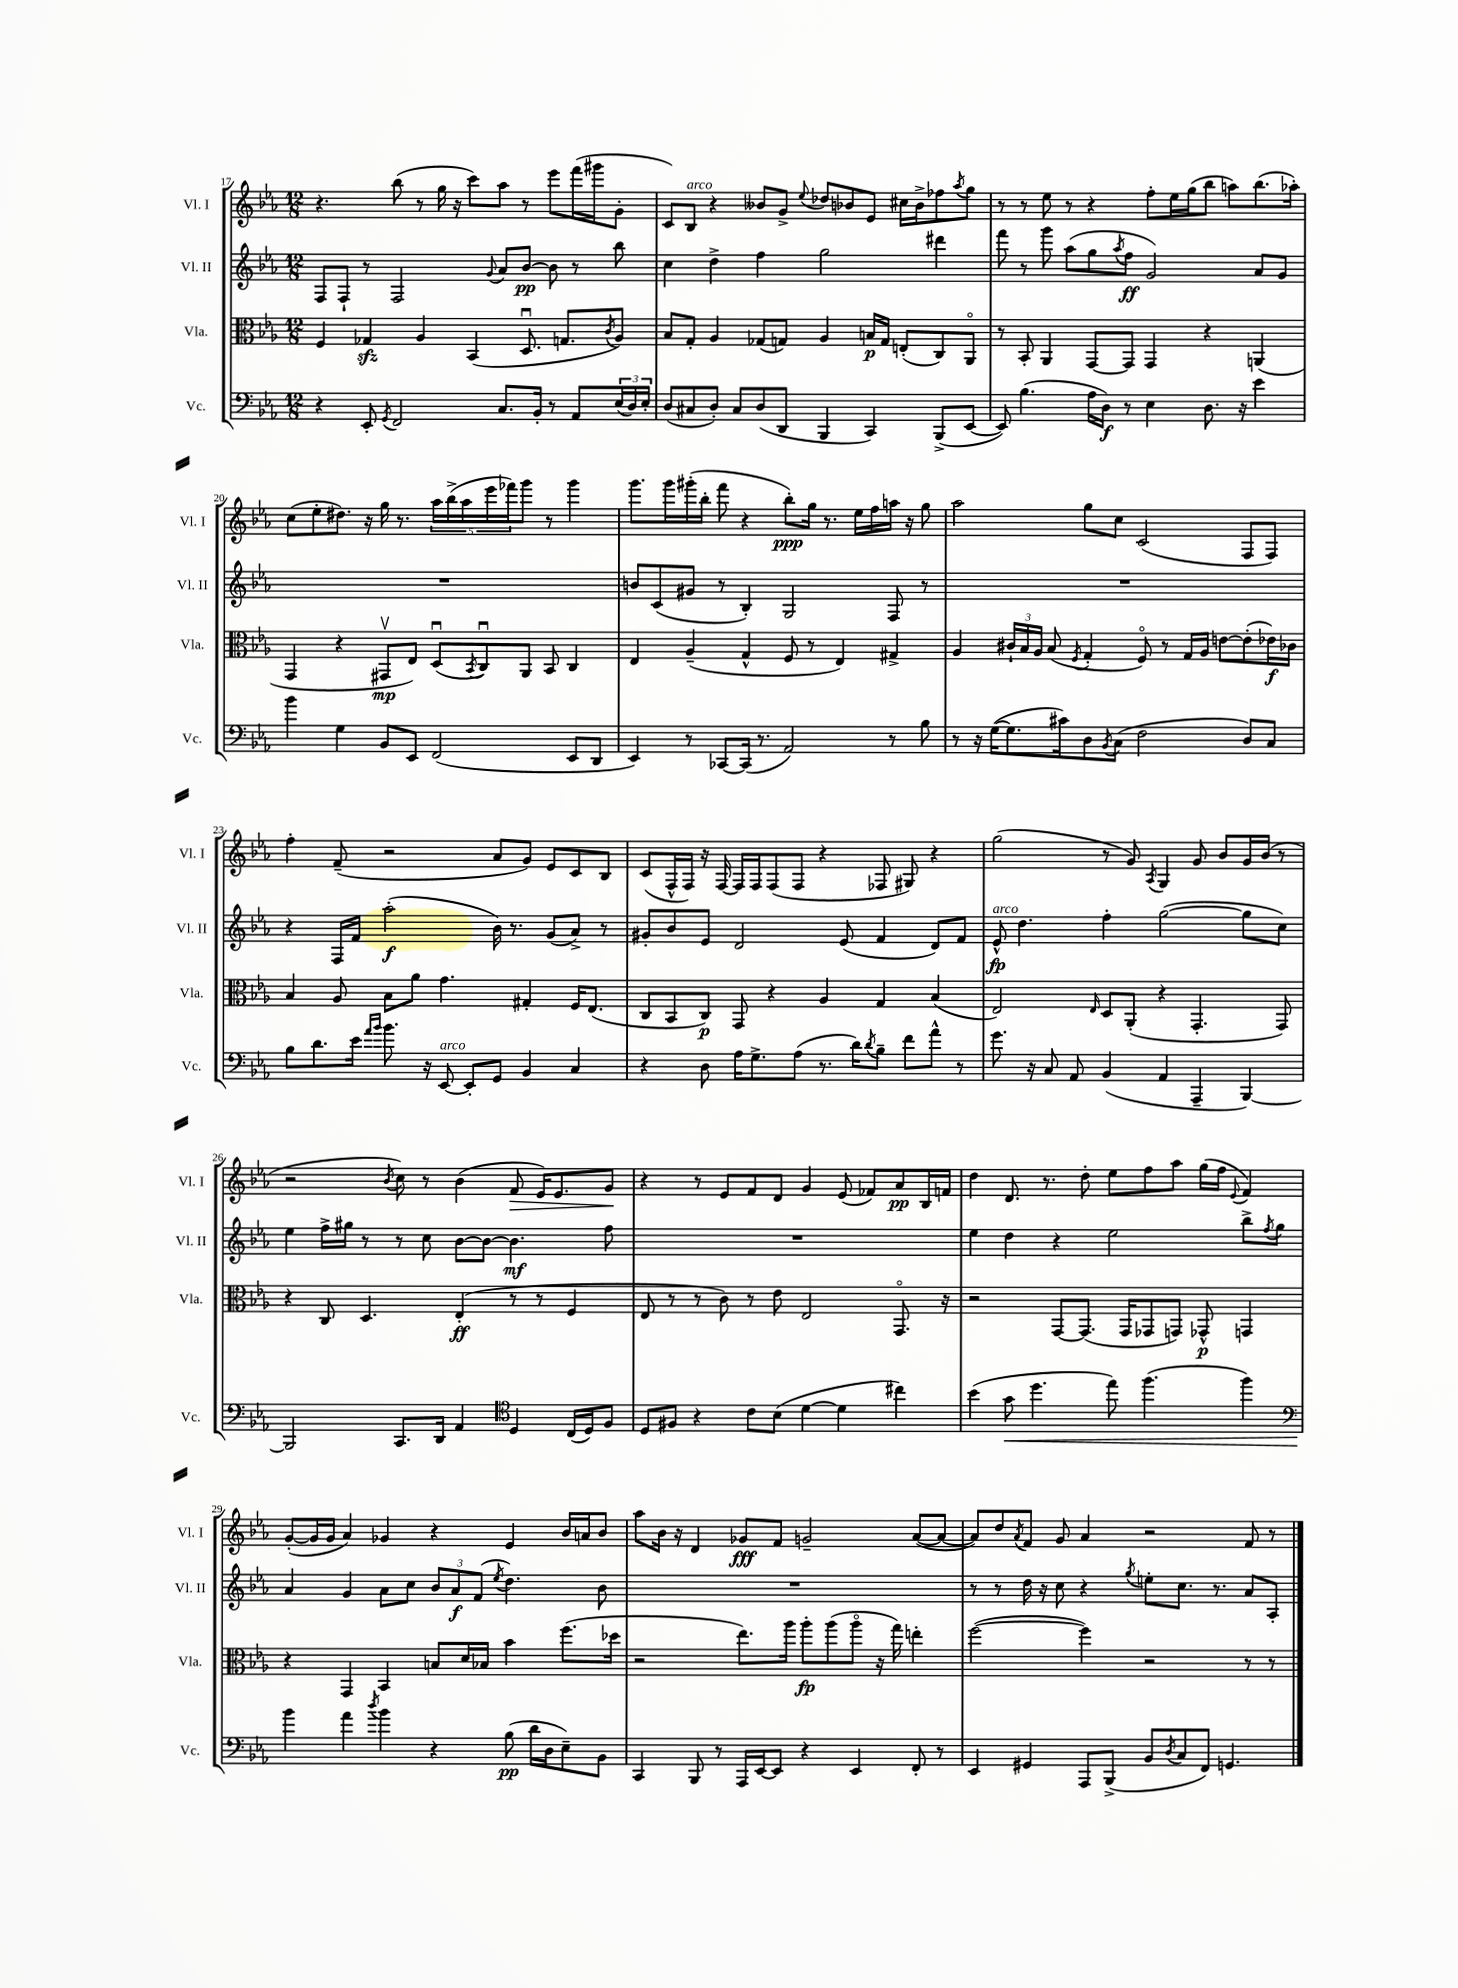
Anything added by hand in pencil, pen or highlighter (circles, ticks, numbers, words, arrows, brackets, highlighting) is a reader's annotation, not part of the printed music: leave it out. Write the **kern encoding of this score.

**kern	**kern	**kern	**kern
*staff4	*staff3	*staff2	*staff1
*clefF4	*clefC3	*clefG2	*clefG2
*k[b-e-a-]	*k[b-e-a-]	*k[b-e-a-]	*k[b-e-a-]
*M12/8	*M12/8	*M12/8	*M12/8
4r	4F	8F	4.r
.	.	8F`	.
8EE-'	4G-	8r	.
8qGG	.	.	.
2FF	.	2F	(8bb-
.	4A-	.	8r
.	.	.	16gg
.	.	.	16r
.	(4BB-	.	8ccc)
.	.	8qqg	.
8.C	.	8a-	8aa-
.	8.Du	[8b-	8r
16BB-'	.	.	.
8r	.	8b-]	8eee-
.	8.G	.	.
8AA-	.	8r	(16fff
.	.	.	16ggg#
.	8qc	.	.
(24E-	8A-)	8bb-	8g'
24D)	.	.	.
24E-'	.	.	.
=	=	=	=
(8D	8B-	4cc	8c)
8C#	8G'	.	8B-
8D')	4A-	4dd^	4r
8C#	.	.	.
(8D	(8G-	4ff	8b--
8DD	8G)	.	8g^
.	.	.	8qqee-
4BBB-	4A-	2gg	8dd-
.	.	.	8b-
4CC)	16B	.	8e-
.	16G	.	.
.	(8E'	.	16cc#
.	.	.	16b-^
(8BBB-^	8C)	4ddd#	8ff-
.	.	.	8qaa-
[8EE-	8AA-o	.	8gg
=	=	=	=
8EE-])	8r	8fff	8r
(4.B-	8BB-'	8r	8r
.	4AA-	8ggg	8ee-
.	.	(8aa-	8r
16A-	[8GG	8gg	4r
16D)	.	.	.
.	.	8qaa-	.
8r	8GG]	8ff	.
4E-	4GG	2g)	8ff'
.	.	.	16ee-
.	.	.	(16gg
8.D	4r	.	8bb-
.	.	.	8aa)
16r	.	.	.
4e-	(4AA	8a-	(8.bb-
.	.	8g	.
.	.	.	16aa-')
=	=	=	=
4b-	4GG	1.r	(8cc
.	.	.	8ee-'
4G	4r	.	8.dd#)
.	.	.	16r
8BB-	8GG#v	.	16gg
.	.	.	8.r
8EE-	8E-)	.	.
(2FF	(8Du	.	20aa-
.	.	.	(20bb-^
.	.	.	20aa-
.	8qBB-	.	.
.	8Cu)	.	.
.	.	.	20eee-
.	.	.	20fff-)
.	8AA-	.	8ggg
.	8BB-	.	8r
8EE-	4C	.	4ggg
8DD	.	.	.
=	=	=	=
4EE-)	4E-	8b	8.ggg
.	.	(8c	.
.	.	.	16ggg
8r	(4A-~	8g#	(16ggg#'
.	.	.	16bb-'
[8CC-	.	8r	8fff
(16CC-]	4G^^	4B-')	4r
8.r	.	.	.
2AA-)	8F	2G	8bb-')
.	8r	.	16gg
.	.	.	8.r
.	4E-)	.	.
.	.	.	16ee-
.	.	.	16ff
8r	4G#^	8F	16aa
.	.	.	16r
8B-	.	8r	8gg
=	=	=	=
8r	4A-	1.r	2aa-
16r	.	.	.
([16G	.	.	.
8.G]	24c#`	.	.
.	24B-	.	.
.	24A-	.	.
.	(8B-	.	.
16c#)	.	.	.
.	8qF	.	.
8D	4G'	.	8gg
8qBB-	.	.	.
(8C	.	.	8cc
2F	8Fo)	.	(2c
.	8r	.	.
.	16G	.	.
.	16A-	.	.
.	[8e	.	.
8D)	(8e']	.	8F
8C	16e-)	.	8F)
.	16c-	.	.
=	=	=	=
8B-	4B-	4r	4ff'
8.d	.	.	.
.	8A-	16F	(8f~
16e-	.	16f	.
16qqa-	.	.	.
16qqb-	.	.	.
8.b-	8B-	(2aa-'	2r
.	8a-	.	.
16r	.	.	.
[8EE-	4.g	.	.
8EE-']	.	.	.
8GG	.	16b-)	8a-
.	.	8.r	.
4BB-	4G#'	.	8g)
.	.	(8g	8e-
4C	16F	8a-^)	8c
.	(8.E-	.	.
.	.	8r	8B-
=	=	=	=
4r	8C	8g#'	(8c
.	8BB-	8b-	16F^^
.	.	.	16F)
8D	8C)	8e-	16r
.	.	.	[16F
16A-	8GG	2d	16F]
8.G^	.	.	16F
.	4r	.	(8F
(8A-	.	.	8F
8.r	4A-	.	4r
.	.	(8e-	.
16d)	.	.	.
8qd	.	.	.
8B-~	4G	4f	8F-
8f	.	.	8G#)
8a-^^	(4B-	8d)	4r
8r	.	8f	.
=	=	=	=
8.g	2E-)	8e-^^	(2gg
.	.	4.dd	.
16r	.	.	.
8C	.	.	.
8AA-	.	.	.
.	16qqE-	.	.
(4BB-	8D	4ff'	8r
.	(8AA-'	.	8g)
.	.	.	8qA-
4AA-	4r	([2gg	4G
4AAA-~	4.GG'	.	8g
.	.	.	8b-
[4BBB-)	.	8gg]	16g
.	.	.	(16b-
.	8GG)	8cc)	8r
=	=	=	=
2BBB-]	4r	4ee-	2r
.	8C	16ff^	.
.	.	16gg#	.
.	4.D	8r	.
.	.	.	8qb-
8.CC	.	8r	8cc)
.	.	8cc	8r
16DD	.	.	.
4AA-	(4E-'	[8b-	(4b-
.	.	8b-_	.
*clefC4	*	*	*
4D	8r	4.b-]	8f
.	8r	.	16e-)
.	.	.	8.e-
(16C	4F	.	.
16D)	.	.	.
8F	.	8ff	8g
=	=	=	=
8D	8E-	1.r	4r
8F#	8r	.	.
4r	8r	.	8r
.	8c)	.	8e-
8c	8r	.	8f
(8B-	8e-	.	8d
[4d	2E-	.	4g
4d]	.	.	(8e-
.	.	.	8f-)
4cc#)	8.GGo	.	8a-
.	.	.	16B-
.	16r	.	16f
=	=	=	=
(4b-	2r	4ee-	4dd
8g	.	4dd	8.d
4.dd	.	.	.
.	.	.	8.r
.	[8GG	4r	.
.	(8.GG]	.	8dd'
8ee-)	.	2ee-	8ee-
.	16GG	.	.
(4.ff	8GG-	.	8ff
.	8GG)	.	8aa-
.	8GG-^^	.	(16gg
.	.	.	16ff
.	.	.	8qqe-
4ff)	4GG	8bb-^	4f)
.	.	8qff	.
.	.	8gg	.
=	=	=	=
*clefF4	*	*	*
4b-	4r	4a-	([8g'
.	.	.	16g]
.	.	.	16g
4a-	4GG	4g	4a-)
8qdd	.	.	.
4b-	4BB-	8a-	4g-
.	.	8cc	.
4r	8B	12b-	4r
.	.	12a-	.
.	16d	.	.
.	.	(12f	.
.	16B-	.	.
.	.	8qee-	.
(8B-	4b-	4.dd)	4e-
16d	.	.	.
16D	.	.	.
8E-~)	(8.ff	.	16b-
.	.	.	16a
8BB-	.	8b-	8b-
.	16dd-	.	.
=	=	=	=
4CC	2r	1.r	8aa-
.	.	.	16b-
.	.	.	16r
8BBB-	.	.	4d
8r	.	.	.
16AAA-	8.ee-)	.	8g-
[16EE-	.	.	.
8EE-]	.	.	8f
.	16aa-	.	.
4r	8aa-'	.	2g~
.	(8aa-	.	.
4EE-	8aa-o	.	.
.	16r	.	.
.	16gg)	.	.
8FF'	4ee'	.	([8a-
8r	.	.	8a-_
=	=	=	=
4EE-	([2ff	8r	8a-])
.	.	8r	8dd
.	.	.	8qa-
4GG#	.	16dd	8f
.	.	16r	.
.	.	8cc	8g
8AAA-	4ff])	4r	4a-
(8BBB-^	.	.	.
.	.	8qgg	.
8BB-	2r	8ee'	2r
8qD	.	.	.
8C	.	8.cc	.
8FF)	.	.	.
.	.	8.r	.
4.GG	.	.	.
.	8r	8a-	8f
.	8r	8A-'	8r
==	==	==	==
*-	*-	*-	*-
